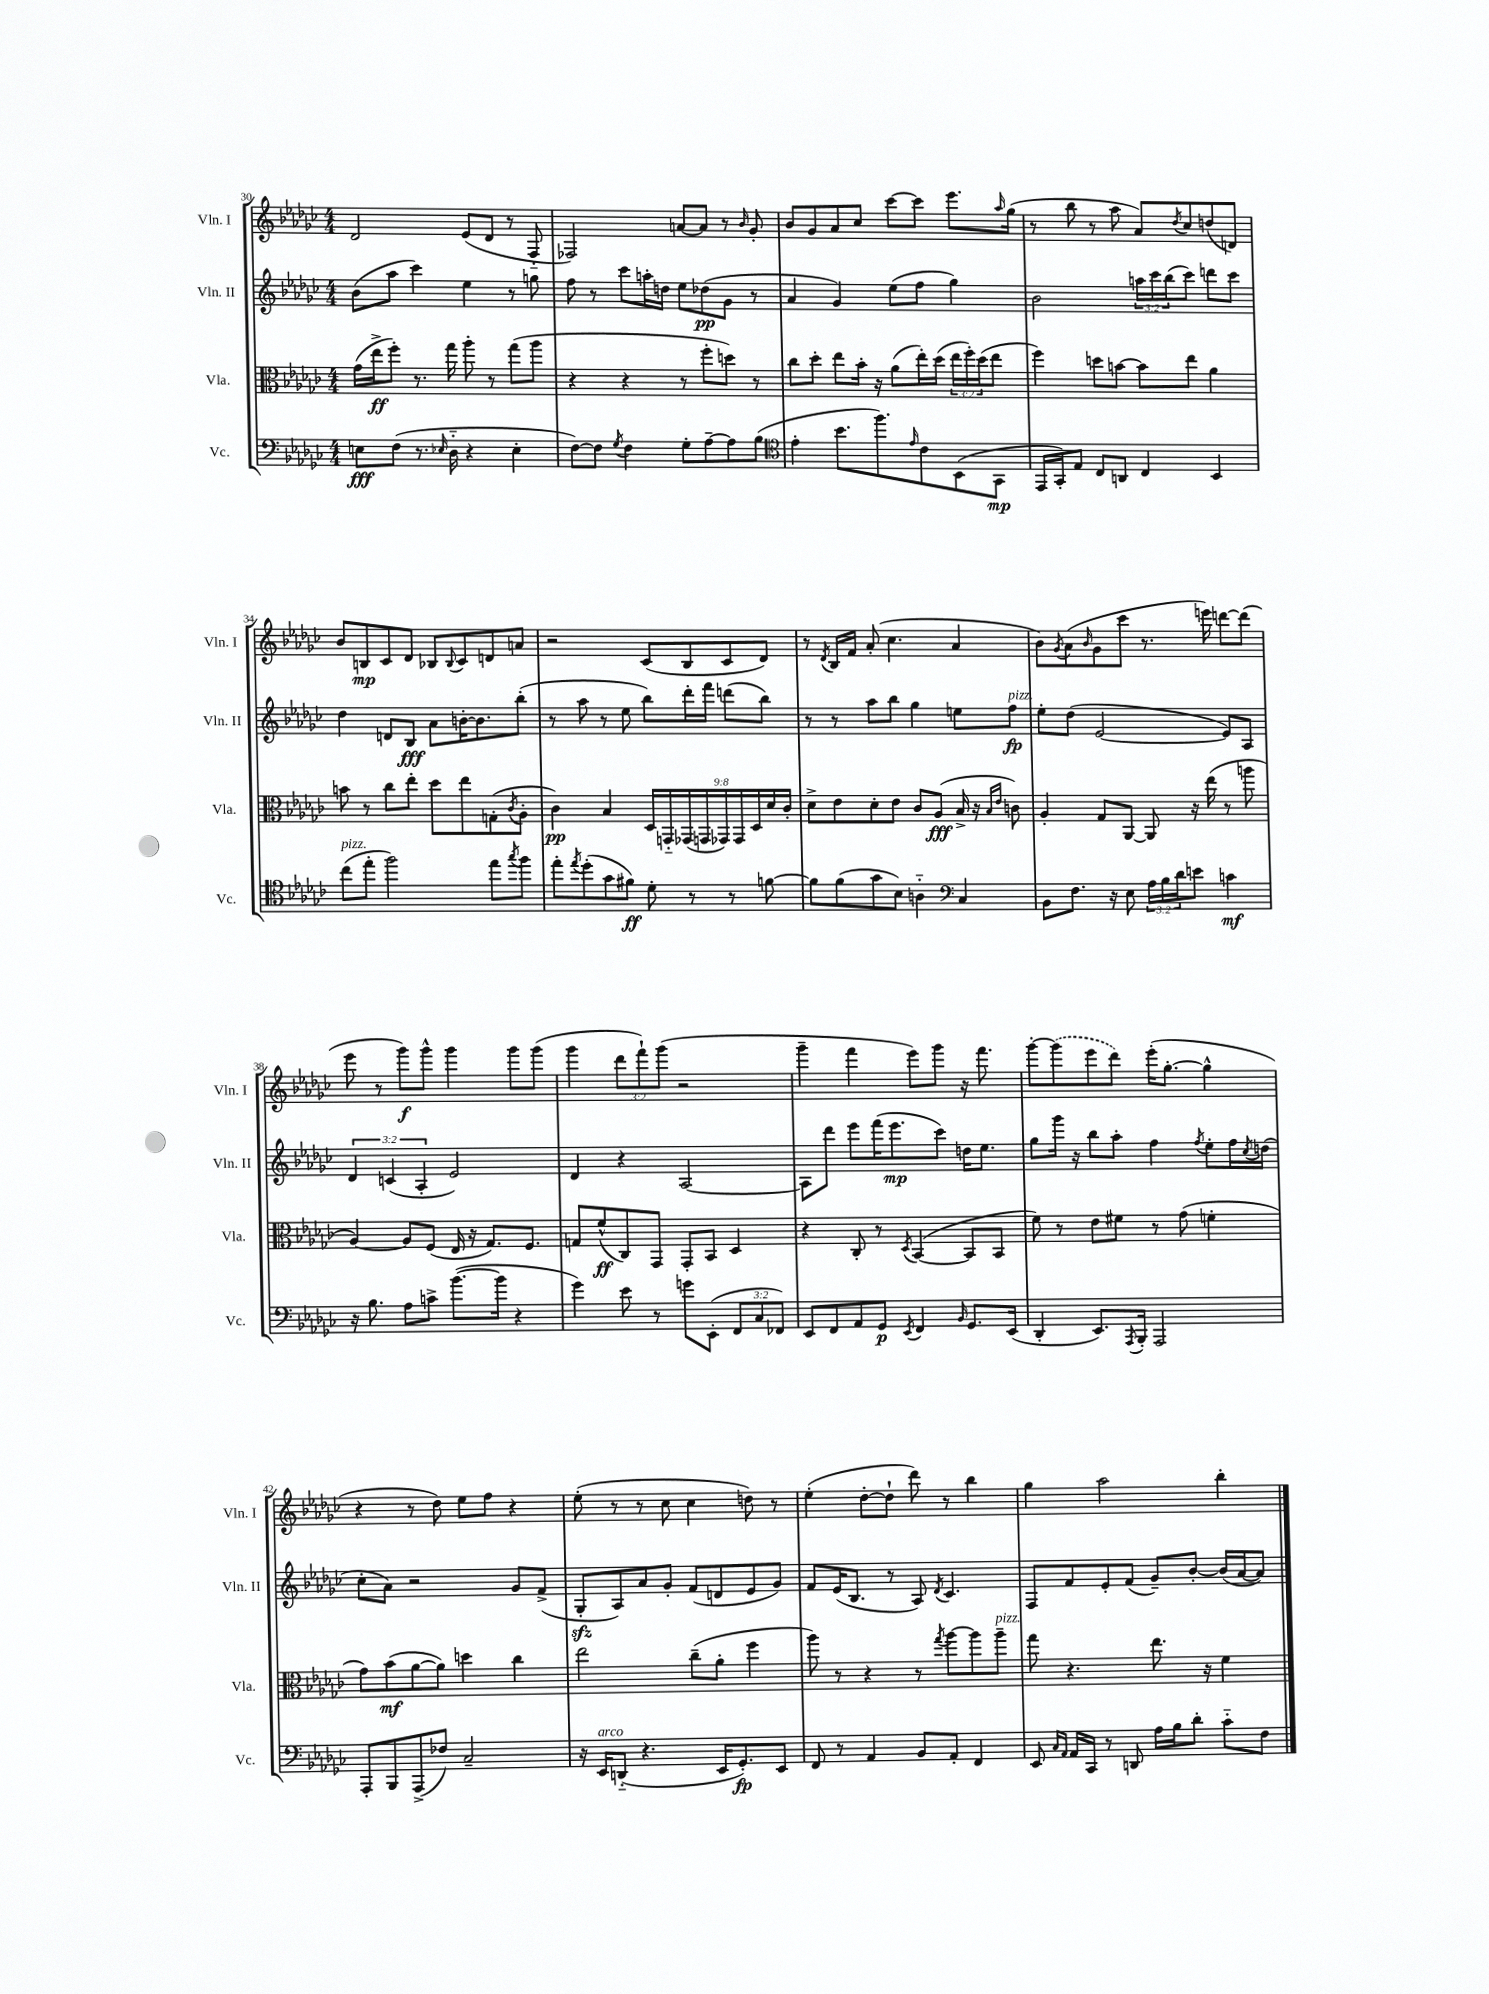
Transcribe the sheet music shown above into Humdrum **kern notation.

**kern	**dynam	**kern	**dynam	**kern	**dynam	**kern	**dynam
*part4	*part4	*part3	*part3	*part2	*part2	*part1	*part1
*staff4	*staff4	*staff3	*staff3	*staff2	*staff2	*staff1	*staff1
*I"Vc.	*	*I"Vla.	*	*I"Vln. II	*	*I"Vln. I	*
*I'Vc.	*	*I'Vla.	*	*I'Vln. II	*	*I'Vln. I	*
*clefF4	*	*clefC3	*	*clefG2	*	*clefG2	*
*k[b-e-a-d-g-c-]	*	*k[b-e-a-d-g-c-]	*	*k[b-e-a-d-g-c-]	*	*k[b-e-a-d-g-c-]	*
*M4/4	*	*M4/4	*	*M4/4	*	*M4/4	*
=30	=30	=30	=30	=30	=30	=30	=30
8En\L	fff	(16g-\LL	.	(8b-\L	.	2d-/	.
.	.	16ee-^\J	ff	.	.	.	.
(8F\J	.	8ff'\J)	.	8aa-\J	.	.	.
8.r	.	8.r	.	4ccc-\)	.	.	.
16qqE-X/	.	.	.	.	.	.	.
16D-\	.	16gg-\	.	.	.	.	.
4r	.	8aa-'\	.	4ee-\	.	(8e-/L	.
.	.	8r	.	.	.	8d-/J	.
4E-'\	.	(8gg-\L	.	8r	.	8r	.
.	.	8aa-\J	.	8ggn\	.	8F/	.
=31	=31	=31	=31	=31	=31	=31	=31
[8F\L)	.	4r	.	8ff\	.	2F-X/)	.
8F\J]	.	.	.	8r	.	.	.
8qG-/	.	.	.	.	.	.	.
4F\	.	4r	.	8ccc-\L	.	.	.
.	.	.	.	16aan'\L	.	.	.
.	.	.	.	16ddn\JJ	.	.	.
8G-'\L	.	8r	.	8ee-\L	.	[8an/L	.
[8A-~\	.	8ff'\L	.	(8dd-X\	pp	8a/J]	.
8A-\]	.	8ddn\J)	.	8g-\J	.	8r	.
.	.	.	.	.	.	16qqb-/	.
(8B-\J	.	8r	.	8r	.	8g-'/	.
=32	=32	=32	=32	=32	=32	=32	=32
*clefC4	*	*	*	*	*	*	*
4e-'\	.	8cc-\L	.	4a-/	.	8b-/L	.
.	.	8dd-'\J	.	.	.	8g-/	.
8.b-\L	.	8ee-\L	.	4g-/)	.	8a-/	.
.	.	16b-'\Jk	.	.	.	8cc-/J	.
8.ff\)	.	16r	.	.	.	.	.
.	.	(8a-\L	.	(8ee-\L	.	[8ccc-\L	.
16qqe-/	.	.	.	.	.	.	.
8c-\	.	16ee-'\L)	.	8ff\J	.	8ccc-\J]	.
.	.	(16dd-\JJ	.	.	.	.	.
(8BB-\	.	24ee-\LL	.	4gg-\)	.	8.eee-\L	.
.	.	24ff'\)	.	.	.	.	.
.	.	(24dd-\J	.	.	.	.	.
8GG-\J	mp	8ee-\J	.	.	.	.	.
.	.	.	.	.	.	16qqaa-/	.
.	.	.	.	.	.	(16gg-\Jk	.
=33	=33	=33	=33	=33	=33	=33	=33
16EE-/LL	.	4ff\)	.	2b-\	.	8r	.
16GG-'/J)	.	.	.	.	.	.	.
8E-/J	.	.	.	.	.	8bb-\	.
8C-/L	.	8ddn\L	.	.	.	8r	.
8AAn/J	.	[8bn\J	.	.	.	8aa-\	.
4C-/	.	8b\L]	.	24aan\LL	.	8a-/L)	.
.	.	.	.	24ccc-\	.	.	.
.	.	.	.	(24bb-\J	.	.	.
.	.	.	.	.	.	8qdd-/	.
.	.	8ee-\J	.	8ccc-\J)	.	8cc-/	.
4BB-/	.	4a-\	.	8dddn\L	.	(8ddn/	.
.	.	.	.	8ccc-\J	.	8dn/J)	.
!!LO:LB:g=z
=34	=34	=34	=34	=34	=34	=34	=34
!LO:TX:a:i:t=pizz.	!	!	!	!	!	!	!
(8cc-\L	.	8bn\	.	4dd-\	.	8b-/L	.
8ee-'\J	.	8r	.	.	.	8Bn/	mp
2ff\)	.	8cc-\L	.	8dn/L	.	8c-/	.
.	.	8ee-'\J	.	8B-/J	fff	8d-/J	.
.	.	8dd-\L	.	8a-\L	.	8B-X/L	.
.	.	.	.	.	.	8qqB-/	.
.	.	8ee-\	.	[16bn'\K	.	8c-/	.
.	.	.	.	8.b\]	.	.	.
8ee-\L	.	(8Gn'\	.	.	.	8dn/	.
8qgg-/	.	8qc-/	.	.	.	.	.
8ff\J	.	8A-'\J	.	(8bb-'\J	.	8an/J	.
=35	=35	=35	=35	=35	=35	=35	=35
8ee-'\L	.	4c-\)	pp	8r	.	2r	.
8qee-/	.	.	.	.	.	.	.
(8dd-'\	.	.	.	8aa-\	.	.	.
8g-\	.	4B-/	.	8r	.	.	.
8f#X\J)	ff	.	.	8ee-\	.	.	.
8d-'\	.	18D-/LL	.	8bb-\L)	.	(8c-/L	.
.	.	18GGn/	.	.	.	.	.
.	.	(18GG-X/	.	.	.	.	.
8r	.	.	.	16ddd-'\L	.	8B-/	.
.	.	18GGn/	.	.	.	.	.
.	.	.	.	16fff\JJ	.	.	.
.	.	18GG-X/)	.	.	.	.	.
8r	.	.	.	(8dddn\L	.	8c-/	.
.	.	18GG-/	.	.	.	.	.
.	.	18D-/	.	.	.	.	.
[8fn\	.	.	.	8bb-\J)	.	8d-/J)	.
.	.	18d-/	.	.	.	.	.
.	.	18c-'/JJ	.	.	.	.	.
=36	=36	=36	=36	=36	=36	=36	=36
8f\L]	.	8d-^\L	.	8r	.	8r	.
.	.	.	.	.	.	8qd-/	.
(8f\	.	8e-\	.	8r	.	16B-/LL	.
.	.	.	.	.	.	16f/JJ	.
8g-\	.	8d-'\	.	8aa-\L	.	(8a-'/	.
8B-\J)	.	8e-\J	.	8bb-\J	.	4.cc-\	.
4An\	.	8c-/L	.	4gg-\	.	.	.
.	.	(8A-/J	fff	.	.	.	.
*clefF4	*	*	*	*	*	*	*
4C-/	.	16B-^/	.	8een\L	.	4a-/	.
.	.	16r	.	.	.	.	.
.	.	16qqB-/LL	.	.	.	.	.
.	.	16qqe-/JJ	.	.	.	.	.
!	!	!	!	!LO:TX:a:i:t=pizz.	!	!	!
.	.	8cn\)	.	8ff\J	fp	.	.
=37	=37	=37	=37	=37	=37	=37	=37
8BB-\L	.	4A-'/	.	8ee-'\L	.	8b-\L)	.
.	.	.	.	.	.	8qg-/	.
8.F\J	.	.	.	(8dd-\J	.	(8a-\	.
.	.	.	.	.	.	16qqb-/	.
.	.	8G-/L	.	[2e-/	.	8g-\	.
16r	.	.	.	.	.	.	.
8E-\	.	[8AA-/J	.	.	.	8ccc-\J	.
24A-\LL	.	8AA-/]	.	.	.	8.r	.
24B-\	.	.	.	.	.	.	.
24d-\J	.	.	.	.	.	.	.
8en\J	.	16r	.	.	.	.	.
.	.	(16ee-\	.	.	.	16eeen\)	.
4cn\	mf	8r	.	8e-/L])	.	[8dddn\L	.
.	.	8aan\	.	8A-/J	.	(8ddd\J]	.
!!LO:LB:g=z
=38	=38	=38	=38	=38	=38	=38	=38
16r	.	[4A-/)	.	6d-/	.	8eee-\	.
8.B-\	.	.	.	.	.	.	.
.	.	.	.	.	.	8r	.
.	.	.	.	(6cn/	.	.	.
8A-\L	.	8A-/L]	.	.	.	8ggg-\L)	f
.	.	.	.	6A-'/	.	.	.
8cn^\J	.	(8F/J	.	.	.	8ggg-^^\J	.
([8.b-\L	.	16E-/	.	2e-/)	.	4ggg-\	.
.	.	16r	.	.	.	.	.
.	.	8.G-/L)	.	.	.	.	.
16b-\Jk]	.	.	.	.	.	.	.
4r	.	.	.	.	.	8ggg-\L	.
.	.	8.F/J	.	.	.	.	.
.	.	.	.	.	.	(8ggg-\J	.
=39	=39	=39	=39	=39	=39	=39	=39
4g-\)	.	8Gn/L	.	4d-/	.	4ggg-\	.
.	.	(8f^^/	ff	.	.	.	.
8e-\	.	8C-/)	.	4r	.	12ddd-\L	.
.	.	.	.	.	.	12fff`\)	.
8r	.	8GG-/J	.	.	.	.	.
.	.	.	.	.	.	(12ggg-\J	.
8gn\L	.	8GG-'/L	.	[2A-/	.	2r	.
(8EE-'\J	.	8BB-/J	.	.	.	.	.
12FF/L	.	4D-/	.	.	.	.	.
12C-/	.	.	.	.	.	.	.
12FF-X/J)	.	.	.	.	.	.	.
=40	=40	=40	=40	=40	=40	=40	=40
8EE-/L	.	4r	.	8A-\L]	.	4ggg-~\	.
8FF/	.	.	.	8ddd-\J	.	.	.
8AA-/	.	8C-'/	.	8eee-\L	.	4fff\	.
8GG-/J	p	8r	.	(16fff\K	.	.	.
.	.	.	.	8.eee-\	mp	.	.
8qEE-/	.	8qD-/	.	.	.	.	.
4FF/	.	([4BB-/	.	.	.	8eee-\L)	.
.	.	.	.	8ccc-\J)	.	8ggg-\J	.
16qqBB-/	.	.	.	.	.	.	.
8.GG-/L	.	8BB-/L]	.	16ddn\KL	.	16r	.
.	.	.	.	8.ee-\J	.	8.fff\	.
.	.	8BB-/J	.	.	.	.	.
(16EE-/Jk	.	.	.	.	.	.	.
=41	=41	=41	=41	=41	=41	=41	=41
4DD-'/	.	8f\)	.	8gg-\L	.	[8ggg-'\L	.
.	.	8r	.	16ggg-\Jk	.	(8ggg-\]	.
.	.	.	.	16r	.	.	.
8.EE-/L)	.	8e-\L	.	8bb-\L	.	8eee-\	.
.	.	8f#X\J	.	8aa-'\J	.	8ddd-\J)	.
8qAAA-/	.	.	.	.	.	.	.
16BBB-'/Jk	.	.	.	.	.	.	.
2AAA-/	.	8r	.	4ff\	.	(16eee-'\KL	.
.	.	.	.	.	.	[8.gg-'\J	.
.	.	(8g-\	.	.	.	.	.
.	.	.	.	8qff/	.	.	.
.	.	4fn'\	.	8ee-'\L	.	4gg-^^\]	.
.	.	.	.	16ff\L	.	.	.
.	.	.	.	8qcc-/	.	.	.
.	.	.	.	(16ddn\JJ	.	.	.
!!LO:LB:g=z
=42	=42	=42	=42	=42	=42	=42	=42
8AAA-'/L	.	8g-\L)	.	8cc-'\L	.	4r	.
8BBB-/	.	(8b-\	mf	8a-\J)	.	.	.
(8AAA-^/	.	[8a-\	.	2r	.	8r	.
8F-X/J)	.	8a-\J])	.	.	.	8dd-\)	.
2C-~/	.	4ddn\	.	.	.	8ee-\L	.
.	.	.	.	.	.	8ff\J	.
.	.	4cc-\	.	8g-/L	.	4r	.
.	.	.	.	(8f^/J	.	.	.
=43	=43	=43	=43	=43	=43	=43	=43
16r	.	2ee-\	.	8G-zz'/L	.	(8ee-'\	.
!LO:TX:a:i:t=arco	!	!	!	!	!	!	!
16EE-/KL	.	.	.	.	.	.	.
(8DDn/J	.	.	.	8A-/)	.	8r	.
4.r	.	.	.	8a-/	.	8r	.
.	.	.	.	8g-'/J	.	8cc-\	.
.	.	(8cc-~\L	.	(8f/L	.	4cc-\	.
16EE-/KL	.	8a-'\J	.	8dn/	.	.	.
8.GG-'/)	fp	.	.	.	.	.	.
.	.	4ff\	.	8e-/	.	8ddn\)	.
8EE-/J	.	.	.	8g-/J)	.	8r	.
=44	=44	=44	=44	=44	=44	=44	=44
8FF/	.	8aa-\)	.	8f/L	.	(4ee-'\	.
8r	.	8r	.	(16e-/K	.	.	.
.	.	.	.	8.B-/J	.	.	.
4AA-/	.	4r	.	.	.	[8dd-'\L	.
.	.	.	.	8r	.	8dd-`\J]	.
8BB-/L	.	8r	.	8A-/)	.	8ddd-\)	.
.	.	8qgg-/	.	8qd-/	.	.	.
8AA-'/J	.	[8aa-\L	.	4.c-/	.	8r	.
4FF/	.	8aa-\]	.	.	.	4bb-\	.
!	!	!LO:TX:a:i:t=pizz.	!	!	!	!	!
.	.	8aa-~\J	.	.	.	.	.
=45	=45	=45	=45	=45	=45	=45	=45
8EE-/	.	8gg-\	.	8F/L	.	4gg-\	.
16qqC-/LL	.	.	.	.	.	.	.
16qqAA-/JJ	.	.	.	.	.	.	.
16AA-/LL	.	4.r	.	8f/	.	.	.
16CC-/JJ	.	.	.	.	.	.	.
8r	.	.	.	8e-'/	.	2aa-\	.
8DDn/	.	.	.	(8f/J	.	.	.
16A-\LL	.	8.ee-\	.	8g-~/L)	.	.	.
16B-\J	.	.	.	.	.	.	.
8d-'\J	.	.	.	[8b-'/J	.	.	.
.	.	16r	.	.	.	.	.
8c-\L	.	4f\	.	(16b-/LL]	.	4bb-'\	.
.	.	.	.	[16a-/J	.	.	.
8F\J	.	.	.	8a-/J])	.	.	.
==	==	==	==	==	==	==	==
*-	*-	*-	*-	*-	*-	*-	*-
